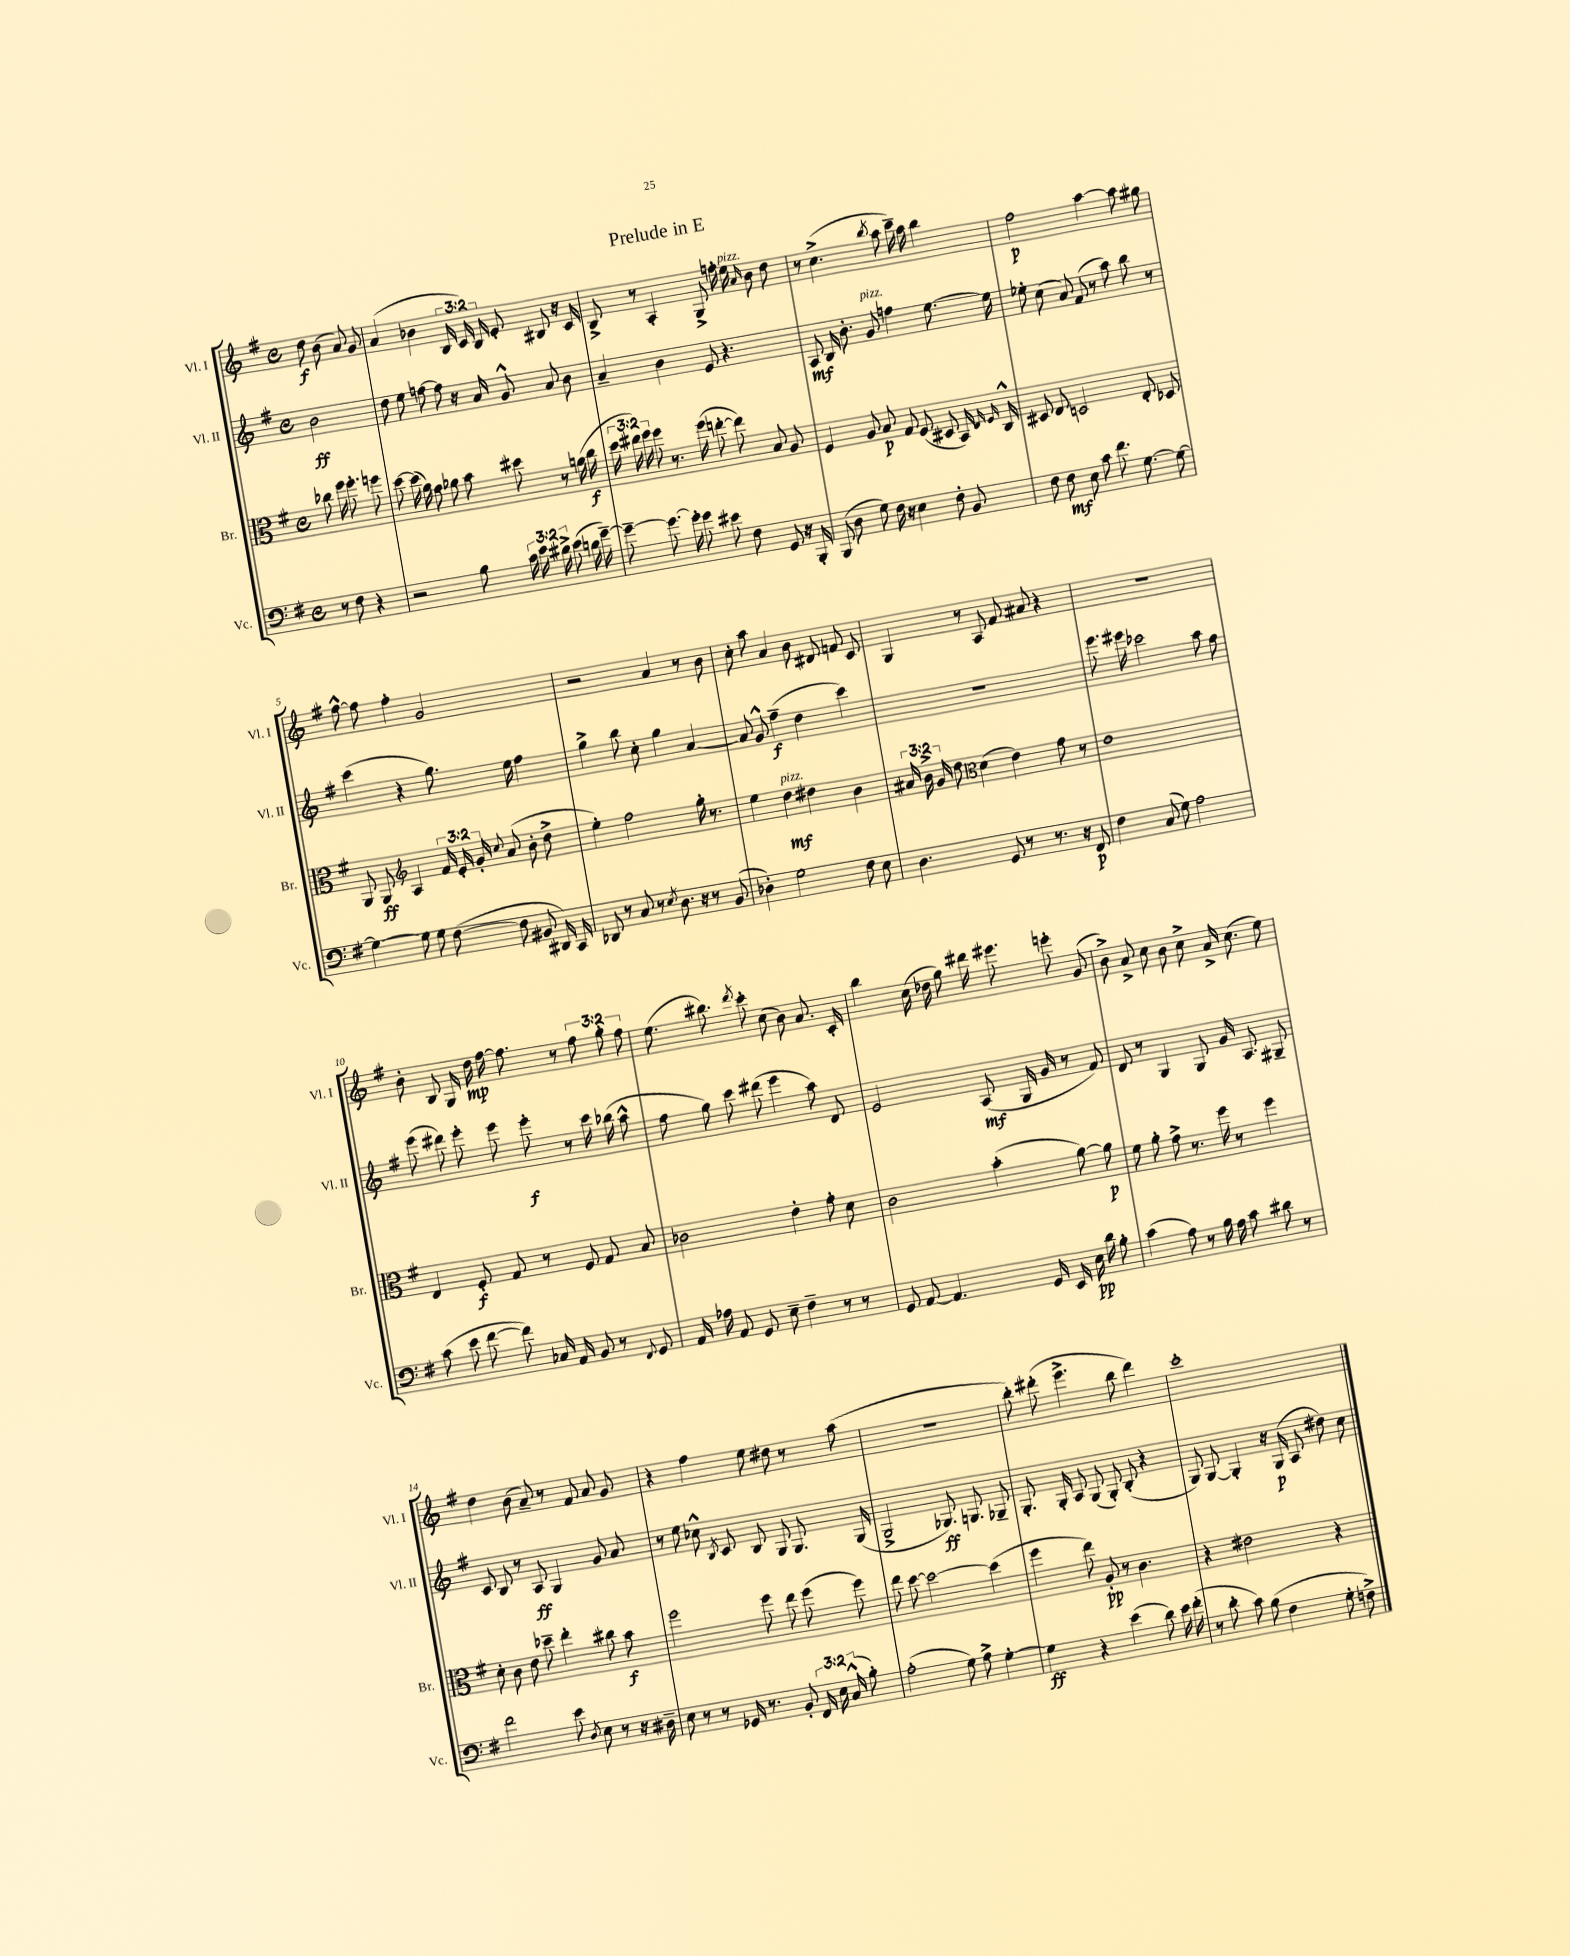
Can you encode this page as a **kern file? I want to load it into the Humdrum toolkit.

**kern	**kern	**kern	**kern
*staff4	*staff3	*staff2	*staff1
*clefF4	*clefC3	*clefG2	*clefG2
*k[f#]	*k[f#]	*k[f#]	*k[f#]
*M4/4	*M4/4	*M4/4	*M4/4
*met(c)	*met(c)	*met(c)	*met(c)
8r	8cc-\	2b\	8dd\
8F#\	16ff#\	.	(8b\
.	8.ff#'\	.	.
4r	.	.	8a/)
.	8ff\	.	8g/
=	=	=	=
2r	[8dd\	8dd\	(4a/
.	(16dd\]	8ee\	.
.	16a\)	.	.
.	8g\	[8ff\	4b-\
.	8a-\	8ff\]	.
8B\	8b\	16r	24B/
.	.	.	24c/)
.	.	16a/	.
.	.	.	24B/
24c\	8dd#\	8g^^/	8e'/
24e\	.	.	.
24d#^\	.	.	.
(8e\	8r	8a/	8B#/
16d\	(16a\	8b\	16r
[16g~\)	16cc\	.	16c/
=	=	=	=
8g~\_	24dd\	4a~/	8B^/
.	24ee#\)	.	.
.	24ff#\	.	.
8.g\_	8ff#\	.	8r
.	8.r	4b\	4A'/
16g'\]	.	.	.
8g\	.	.	.
.	(16ff#\	.	.
8e#\	[8ee'\	8e/	8G^/
8F#\	8ee\])	4.r	16ff'\
.	.	.	16ee\
.	.	.	16qqa/
8GG/	8B/	.	8b\
16r	8A/	.	8dd\
16BBB'/	.	.	.
=	=	=	=
(8BBB/	4F#/	8A/	8r
8D\	.	16B/	(4.cc^\
.	.	8.b'\	.
8G\)	8A/	.	.
16F#\	8B/	8g/	.
16r	.	.	.
.	.	.	8qbb/
4E\	8G/	4ff\	8aa\
.	(8F#/	.	16ccc~\)
.	.	.	16aa\
8F#'\	8D#/	[8.ee\	4bb\
8BB/	16BB/)	.	.
.	16qqE/	.	.
.	16qqF#/	.	.
.	16C^^/	16ee\]	.
=	=	=	=
8F#\	8D#/	8ee-'\	2ff#\
8F#\	8E/	(8cc\	.
8E\	2D/	8a/)	.
8c\	.	(8f#/	.
8.f#\	.	8r	[4aa\
.	.	8aa\)	.
[8.G\	.	.	.
.	8E'/	8bb\	8aa\]
8G\_	8D-/	8r	8gg#\
=	=	=	=
4G\_	8AA/	(4ccc\	[8ff#^^\
.	8AA/	.	8ff#\]
*	*clefG2	*	*
8G\]	4A/	4r	4ff#'\
8G\	.	.	.
([8F#\	24f#/	8.gg\)	2g/
.	24e'/	.	.
.	24g'/	.	.
.	8qqcc/	.	.
8F#\]	(8a/	.	.
.	.	16ee\	.
8BB#/	8b'\	4ff#\	.
16DD#/)	8dd^\	.	.
16CC/	.	.	.
=	=	=	=
8DD-/	4ee'\)	4gg^\	2r
8r	.	.	.
8C/	2ff#\	8bb\	.
8r	.	8cc'\	.
8qE/	.	.	.
8.D\	.	4gg\	4a/
16r	.	.	.
8r	16gg'\	[4a/	8r
.	8.r	.	.
(8BB/	.	.	8b\
=	=	=	=
4D-'\)	4ee\	8a/]	8cc'\
.	.	8g^^/	8aa\
2G\	4dd\	(4ff#~\	4a/
.	4dd#\	4dd\	8b\
.	.	.	8d#/
8F#\	4b\	4ccc\)	8f/
8E\	.	.	8c/
=	=	=	=
4.D\	24a#/	1r	4G/
.	24b^\	.	.
.	24g/	.	.
.	8dd\	.	.
*	*clefC3	*	*
.	(4d\	.	8r
8GG/	.	.	8A/
8r	4e\)	.	8f#/
8.r	.	.	8a#/
.	8g\	.	4r
16r	.	.	.
8FF#/	8r	.	.
=	=	=	=
4F#\	1e	8.eee\	1r
.	.	16eee#\	.
(8C/	.	2ccc-\	.
8G\)	.	.	.
2A\	.	.	.
.	.	8aa\	.
.	.	8ff#\	.
=	=	=	=
(8c\	4E/	(8eee\	8b'\
8e\	.	8ddd#\)	8B/
[8f#\	8F#'/	8eee'\	16G/
.	.	.	16dd\
8f#\])	8G/	8eee\	[16ff#\
.	.	.	8.ff#\]
16C-/	8r	8eee'\	.
16AA/	.	.	.
8BB/	8F#/	8r	8r
8r	8G/	16ccc\	12ff#\
.	.	(16bb-\	.
.	.	.	12gg'\
8qqFF#/	.	.	.
8GG/	8B/	8aa^^\	.
.	.	.	12ff#\
=	=	=	=
16AA/	2c-\	8ff#\	(8.ee\
16A-\	.	.	.
8AA/	.	8gg\)	.
.	.	.	8.bb#\)
8GG/	.	8ccc\	.
.	.	.	8qddd/
8E~\	.	(8ddd#\	8ccc'\
4F#~\	4e'\	4eee\	(8cc\
.	.	.	8b\)
8r	8g'\	8aa\)	8.a/
8r	8d\	8d/	.
.	.	.	16c'/
=	=	=	=
8GG/	2c\	2e/	4bb\
[8AA/	.	.	.
4.AA/]	.	.	(16cc\
.	.	.	16dd-\
.	.	.	8gg\)
.	(4b'\	(8A/	16ddd#\
.	.	.	8.eee#\
16GG/	.	16G/	.
16EE/	.	16g/	.
16E\	[8a\)	8r	8eee'\
16d\	.	.	.
8B'\	8a\]	8f#/)	(8g/
=	=	=	=
(4c\	8f#\	8d/	8b^\)
.	8a'\	8r	8a^/
8A\)	8g^\	4G/	8cc\
8r	8.r	.	8b\
16B\	.	8G/	8cc^\
16A\	16ff#\	.	.
8c\	8r	16g/	16a^/
.	.	8.A/	(8.cc\
8d#\	4ff#\	.	.
8r	.	8G#~/	8ee\)
=	=	=	=
2f#\	8d'\	8c/	4dd\
.	8c\	8B/	.
.	8e\	8r	(8b\
.	8dd-~\	8A/	8a~/)
8e\	4ee'\	4G/	8r
8qD/	.	.	.
8E\	.	.	8f#/
8r	8cc#\	8g/	8a/
16r	8b\	8a/	8g/
16D#~\	.	.	.
=	=	=	=
8E\	2ff#\	8r	4r
8r	.	8ee\	.
8r	.	8cc-^^\	4ff#\
.	.	8qB/	.
16GG-/	.	8c/	.
8.r	.	.	.
.	8ff#\	8B/	8ee\
8BB'/	8ee\	8G/	8dd#\
24FF#/	(8ff#\	8.G/	8r
24E\	.	.	.
(24C^^/	.	.	.
8B'\)	8ff#\)	.	(8aa\
.	.	(16G/	.
=	=	=	=
(2A'\	8ee\	2G^/	1r
.	[8dd\	.	.
.	2dd\_	.	.
8G\)	.	8.G-/)	.
8A^\	.	.	.
.	.	8.G/	.
[4G'\	(4dd\]	.	.
.	.	8G-~/	.
=	=	=	=
4G\]	4ff#\	8.G'/	8bb'\)
.	.	.	(8ddd#'\
.	.	16G'/	.
4r	8ee\)	8A/	4.eee^\
.	8A'/	(8G/	.
(4e\	8r	8G'/)	.
.	4.c\	(8B'/	8bb\
8d\)	.	4r	4ddd#\)
16e\	.	.	.
(16f#'\	.	.	.
=	=	=	=
8r	4r	8G/)	1ccc'
8d'\	.	[8G/	.
8c\)	2e#\	4G'/]	.
(8B\	.	.	.
4F#\	.	16r	.
.	.	(16G/	.
.	.	8A/	.
8G'\	4r	8dd#\)	.
8F^\)	.	8cc\	.
==	==	==	==
*-	*-	*-	*-
